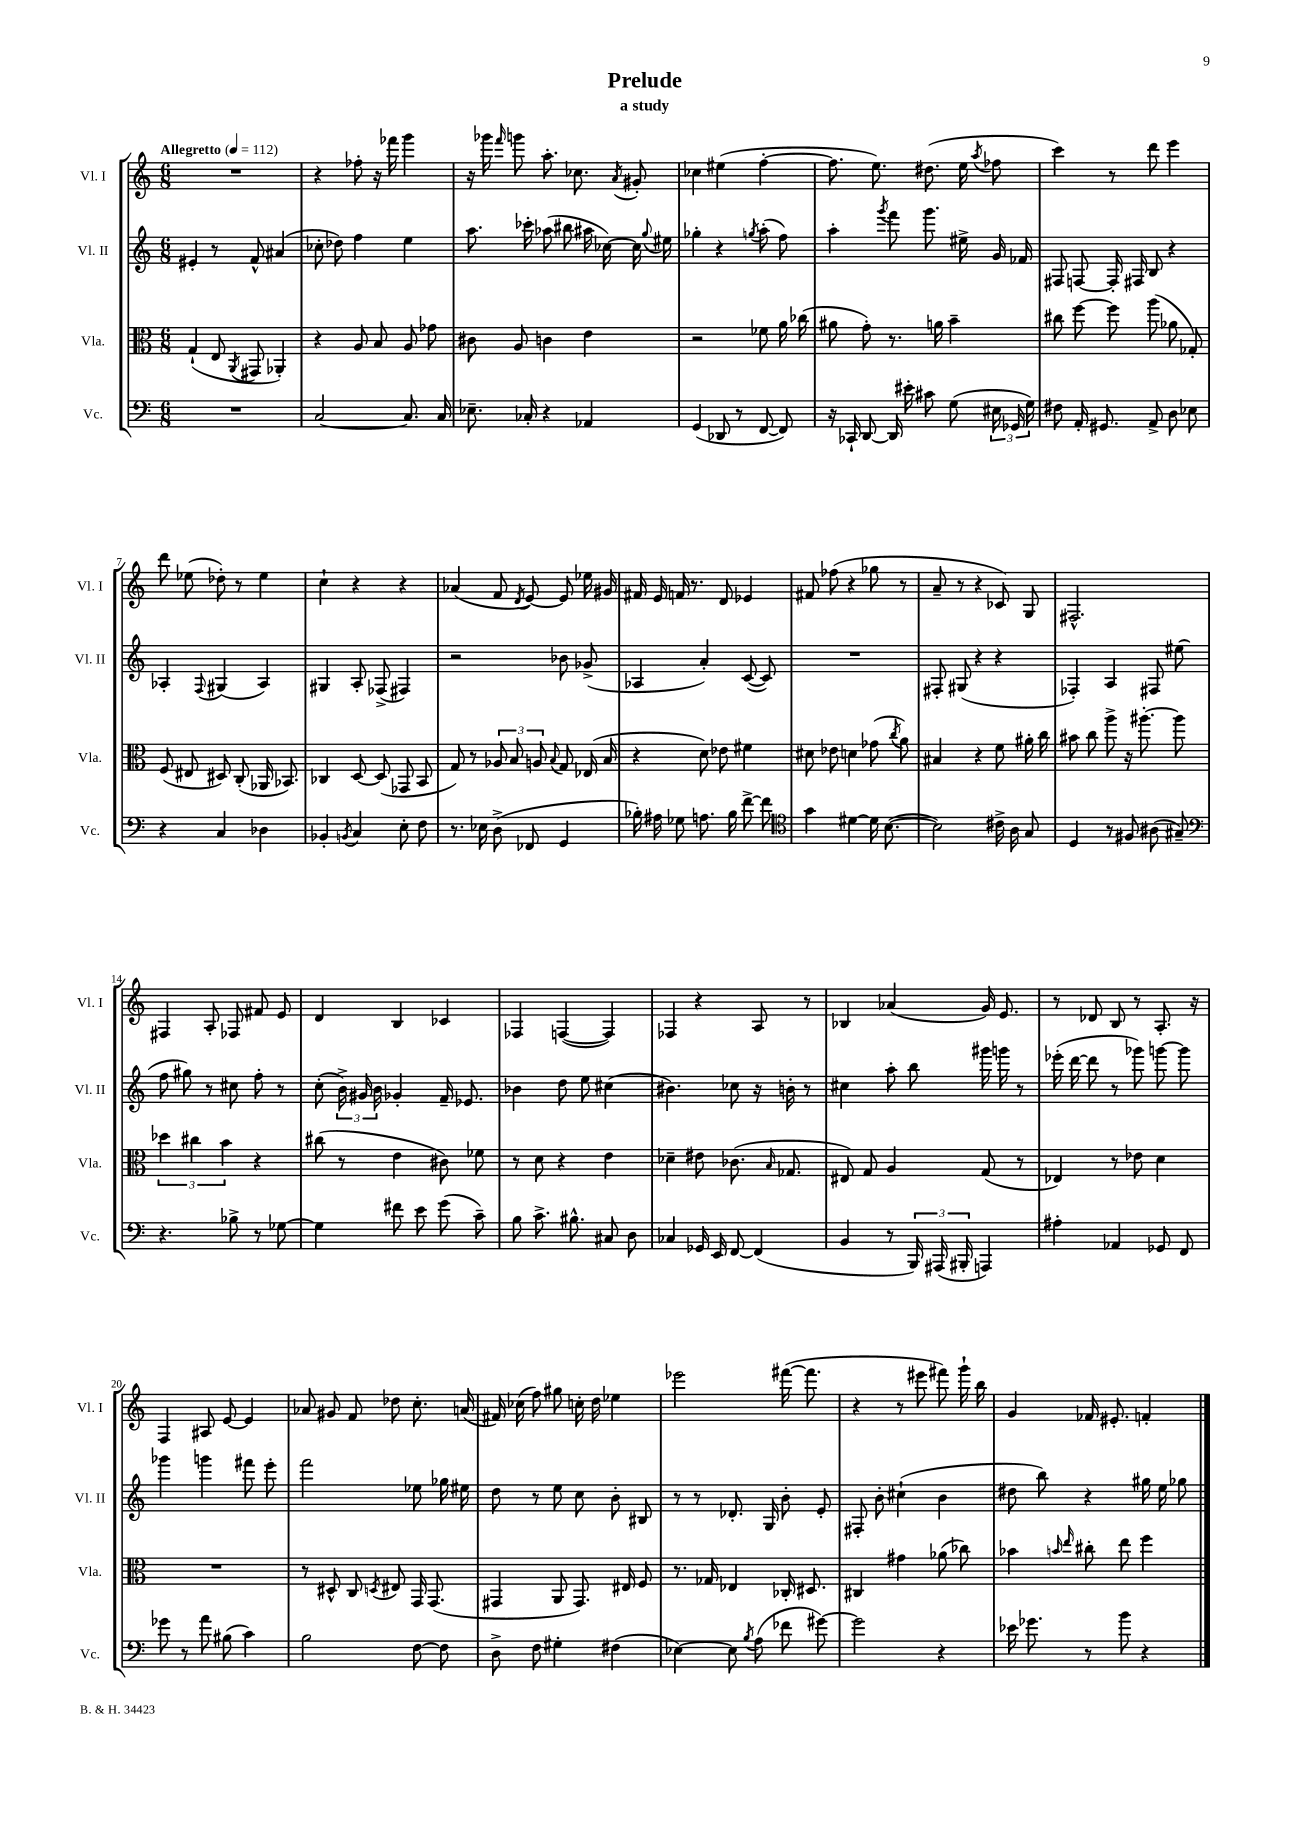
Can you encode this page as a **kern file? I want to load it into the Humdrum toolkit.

**kern	**kern	**kern	**kern
*staff4	*staff3	*staff2	*staff1
*clefF4	*clefC3	*clefG2	*clefG2
*k[]	*k[]	*k[]	*k[]
*M6/8	*M6/8	*M6/8	*M6/8
*MM112	*MM112	*MM112	*MM112
2.r	(4G`/	4e#'/	2.r
.	8E/	8r	.
.	8qAA/	.	.
.	8GG#/	8f^^/	.
.	4AA-'/)	(4a#/	.
=	=	=	=
[2C/	4r	8cc-'\	4r
.	.	8dd-\)	.
.	8A/	4ff\	8ff-'\
.	8B/	.	16r
.	.	.	16fff-\
8.C/]	8A/	4ee\	4ggg\
.	8g-\	.	.
16C/	.	.	.
=	=	=	=
8.E-~\	8c#\	8.aa\	16r
.	.	.	16ggg-\
.	.	.	16qqfff/
.	8A/	.	8ggg\
16C-'/	.	16ccc-'\	.
4r	4c\	(8aa-\	8.aa'\
.	.	8bb#\	.
.	.	.	8.cc-\
4AA-/	4e\	16aa#\	.
.	.	[16cc-\)	.
.	.	.	8qa/
.	.	16cc-\]	8g#'/
.	.	8qqgg/	.
.	.	16ee#\	.
=	=	=	=
(4GG/	2r	4gg-'\	4cc-\
8DD-/	.	4r	(4ee#\
8r	.	.	.
.	.	8qgg/	.
[8FF/	8f-\	(8aa'\	[4ff'\
8FF/])	16a\	8ff\)	.
.	(16cc-\	.	.
=	=	=	=
16r	8a#\	4aa'\	8.ff\]
16CC-`/	.	.	.
[8DD/	8g'\)	.	.
.	.	.	8.ee\)
.	.	8qggg/	.
16DD/]	8.r	8fff\	.
16e#'\	.	.	.
8c#\	.	8.ggg\	(8.dd#\
.	16a\	.	.
(8G\	4b~\	.	.
.	.	16ee#^\	16ee\
.	.	.	8qaa/
24E#\	.	16g/	8ff-\
24GG-/	.	.	.
.	.	16f-/	.
24G\)	.	.	.
=	=	=	=
8F#\	8cc#\	8F#/	4ccc\)
16AA'/	[8ff\	[8F/	.
8.GG#/	.	.	.
.	8ff\]	16F'/]	8r
.	.	16F#/	.
8AA^/	(8aa\	8B/	8ddd\
8D\	8a-\	4r	4eee\
8E-\	8G-'/)	.	.
=	=	=	=
4r	(8F/	4A-'/	8ddd\
.	8E#/	.	(8ee-\
.	.	8qqF/	.
4C/	8D#/)	(4G#/	8dd-'\)
.	(8C'/	.	8r
4D-\	16AA-/	4A-/)	4ee-\
.	8.BB-/)	.	.
=	=	=	=
4BB-'/	4C-/	4G#/	4cc`\
8qBB/	.	.	.
4C/	[8D/	8A'/	4r
.	(8D/]	(8F-^/	.
8E'\	8GG-/	4F#/)	4r
8F\	8BB/	.	.
=	=	=	=
8.r	8G/)	2r	(4a-/
.	8r	.	.
16E-\	.	.	.
(8D^\	12A-/	.	8f/
.	12B/	.	.
.	.	.	8qd/
8FF-/	.	.	[8e/)
.	12A/	.	.
.	8qqB/	.	.
4GG/	8G/	8b-\	8e/]
.	(16E-/	(8g-^/	16ee-\
.	16B/	.	16g#/
=	=	=	=
16B-'\)	4r	4A-/	16f#/
16A#\	.	.	16e/
8G-\	.	.	16f/
.	.	.	8.r
8.A\	8d\)	4a'/)	.
.	8e-\	.	8d/
16B-\	.	.	.
[8f^\	4f#\	([8c/	4e-/
8f\]	.	8c/])	.
=	=	=	=
*clefC4	*	*	*
4g\	8d#\	2.r	8f#/
.	8e-\	.	(8ff-\
[4d#\	4d\	.	4r
16d#\]	(8g-\	.	8gg-\
([8.B\	.	.	.
.	8qcc/	.	.
.	8a\)	.	8r
=	=	=	=
2B\])	4B#/	8F#'/	8a~/
.	.	(8G#/	8r
.	4r	4r	4r
16c#^\	8f\	4r	8c-/)
16A\	.	.	.
8G/	16a#'\	.	8G/
.	16cc\	.	.
=	=	=	=
4D/	8b#\	4F-'/)	2.F#^^/
.	8cc\	.	.
8r	8aa^\	4A/	.
8F#/	16r	.	.
.	[8.aa#'\	.	.
(8A#\	.	8F#/	.
8G#~/)	8aa#\]	(8ee#\	.
=	=	=	=
*clefF4	*	*	*
4.r	6dd-\	8ff\	4F#/
.	.	8gg#\)	.
.	6cc#\	.	.
.	.	8r	8A'/
.	6b\	.	.
8B-^\	.	8cc#\	8F-/
8r	4r	8ff'\	8f#/
[8G-\	.	8r	8e/
=	=	=	=
4G-\]	(8cc#\	(8cc'\	4d/
.	8r	24b^\)	.
.	.	24g#/	.
.	.	24b\	.
8f#\	4e\	4g-'/	4B/
8e\	.	.	.
(8g\	8c#\)	16f~/	4c-/
.	.	8.e-/	.
8c~\)	8f-\	.	.
=	=	=	=
8B\	8r	4b-\	4F-/
8.c^\	8d\	.	.
.	4r	8dd\	([4F/
8.B#^^\	.	.	.
.	.	8ee\	.
8C#/	4e\	(4cc#\	4F/])
8D\	.	.	.
=	=	=	=
4C-/	4d-~\	4.b#\)	4F-/
16GG-/	8e#\	.	4r
16EE/	.	.	.
[8FF/	(8.c-\	8cc-\	.
(4FF/]	.	16r	8A/
.	16qqB/	.	.
.	8.G-/	16b'\	.
.	.	8r	8r
=	=	=	=
4BB/	8E#/)	4cc#\	4B-/
.	8G/	.	.
8r	4A/	8aa'\	(4a-/
24BBB/)	.	8bb\	.
(24AAA#/	.	.	.
24BBB#'/	.	.	.
4AAA/)	(8G/	16ggg#\	16g/)
.	.	16ggg\	8.e/
.	8r	8r	.
=	=	=	=
4A#'\	4E-/)	(16eee-'\	8r
.	.	[16ddd\	.
.	.	8ddd\]	8d-/
4AA-/	8r	8r	8B/
.	8e-\	8ggg-\)	8r
8GG-/	4d\	[8ggg\	8.A'/
8FF/	.	8ggg\]	.
.	.	.	16r
=	=	=	=
8g-\	2.r	4ggg-\	4F/
8r	.	.	.
8a\	.	4ggg\	8A#/
(8B#\	.	.	[8e/
4c\)	.	8fff#\	4e/]
.	.	8eee'\	.
=	=	=	=
2B\	8r	2fff\	8a-/
.	8D#^^/	.	8g#/
.	8C/	.	8f/
.	8qD/	.	.
.	8E#/	.	8dd-\
[8F\	16GG/	8ee-\	8.cc'\
.	(8.GG/	.	.
8F\]	.	16gg-\	.
.	.	16ee#\	(16a/
=	=	=	=
8D^\	4GG#/	8dd\	16f#/)
.	.	.	(16cc-\
8F\	.	8r	8ff\)
4G#'\	8AA/	8ee\	8gg#\
.	8.GG#/)	8cc\	16cc'\
.	.	.	16dd\
(4F#\	.	8b'\	4ee-\
.	16E#/	.	.
.	8F/	8B#/	.
=	=	=	=
[4E-\)	8.r	8r	2eee-\
.	.	8r	.
.	16G-/	.	.
8E-\]	4E-/	8.d-'/	.
8qB/	.	.	.
(8A\	.	.	.
.	.	16G/	.
8f-\	16C-'/	8b'\	([16fff#\
.	8.D#/	.	8.fff#\]
[8g#\)	.	8e'/	.
=	=	=	=
2g#\]	4C#/	8F#'/	4r
.	.	8b'\	.
.	4g#\	(4cc#`\	8r
.	.	.	8eee#\
4r	(8a-\	4b\	8fff#\)
.	8cc-\)	.	16ggg`\
.	.	.	16bb\
=	=	=	=
16e-\	4b-\	8dd#\	4g/
8.g-\	.	.	.
.	.	8bb\)	.
.	16qqb/	.	.
.	16qqee/	.	.
8r	8cc#'\	4r	16f-/
.	.	.	8.e#'/
8b\	8ee\	.	.
4r	4ff\	16gg#\	4f'/
.	.	16ee\	.
.	.	8gg-\	.
==	==	==	==
*-	*-	*-	*-
